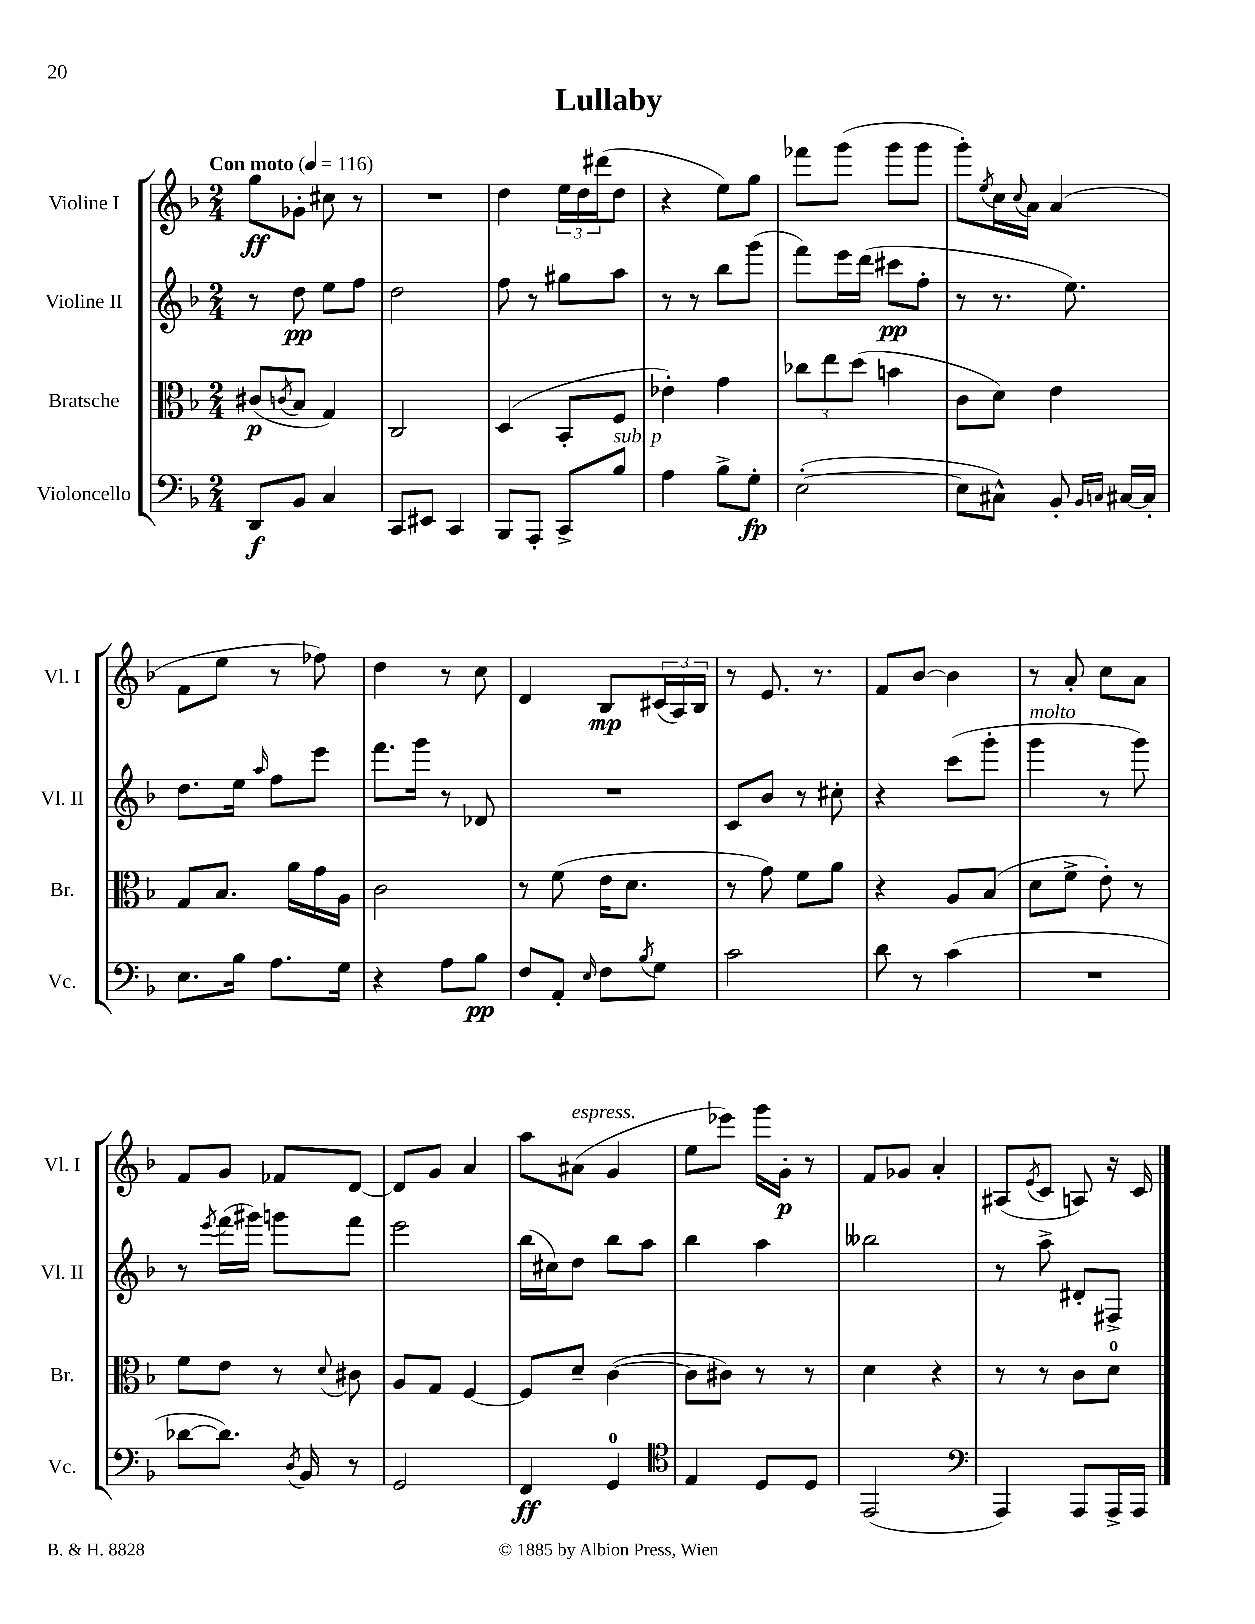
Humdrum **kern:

**kern	**dynam	**kern	**dynam	**kern	**dynam	**kern	**dynam
*part4	*part4	*part3	*part3	*part2	*part2	*part1	*part1
*staff4	*staff4	*staff3	*staff3	*staff2	*staff2	*staff1	*staff1
*I"Violoncello	*	*I"Bratsche	*	*I"Violine II	*	*I"Violine I	*
*I'Vc.	*	*I'Br.	*	*I'Vl. II	*	*I'Vl. I	*
*clefF4	*	*clefC3	*	*clefG2	*	*clefG2	*
*k[b-]	*	*k[b-]	*	*k[b-]	*	*k[b-]	*
*M2/4	*	*M2/4	*	*M2/4	*	*M2/4	*
*MM116	*	*MM116	*	*MM116	*	*MM116	*
=1	=1	=1	=1	=1	=1	=1	=1
!	!	!	!	!	!	!LO:TX:a:B:t=Con moto	!
8DD/L	f	(8c#X/L	p	8r	.	8gg\L	ff
.	.	8qcn/	.	.	.	.	.
8BB-/J	.	8B-/J	.	8dd\	pp	8g-X'\J	.
4C/	.	4G/)	.	8ee\L	.	8cc#X\	.
.	.	.	.	8ff\J	.	8r	.
=2	=2	=2	=2	=2	=2	=2	=2
8CC/L	.	2C/	.	2dd\	.	2r	.
8EE#X/J	.	.	.	.	.	.	.
4CC/	.	.	.	.	.	.	.
=3	=3	=3	=3	=3	=3	=3	=3
8BBB-/L	.	(4D/	.	8ff\	.	4dd\	.
8AAA'/J	.	.	.	8r	.	.	.
8CC^/L	.	8BB-'/L	.	8gg#X\L	.	24ee\LL	.
.	.	.	.	.	.	24dd\	.
.	.	.	.	.	.	(24ddd#X\J	.
!LO:TX:a:i:t=sub. p	!	!	!	!	!	!	!
8B-/J	.	8F/J	.	8aa\J	.	8dd\J	.
=4	=4	=4	=4	=4	=4	=4	=4
4A\	.	4e-X'\)	.	8r	.	4r	.
.	.	.	.	8r	.	.	.
8B-^\L	.	4g\	.	8bb-\L	.	8ee\L)	.
8G'\J	fp	.	.	(8ggg\J	.	8gg\J	.
=5	=5	=5	=5	=5	=5	=5	=5
([2E'\	.	12cc-X\L	.	8fff\L)	.	8fff-X\L	.
.	.	12ee\	.	.	.	.	.
.	.	.	.	16eee\L	.	(8ggg\J	.
.	.	(12dd\J	.	.	.	.	.
.	.	.	.	(16ddd\JJ	.	.	.
.	.	4bn\	.	8ccc#X\L	pp	8ggg\L	.
.	.	.	.	8ff'\J	.	8ggg\J	.
=6	=6	=6	=6	=6	=6	=6	=6
8E\L]	.	8c\L	.	8r	.	8ggg'\L)	.
.	.	.	.	.	.	8qee/	.
8C#X^^\J)	.	8d\J)	.	8.r	.	16cc\L	.
.	.	.	.	.	.	8qqcc/	.
.	.	.	.	.	.	16a\JJ	.
8BB-'/	.	4e\	.	.	.	(4a/	.
.	.	.	.	8.ee\)	.	.	.
16qqBB-/LL	.	.	.	.	.	.	.
16qqCn/JJ	.	.	.	.	.	.	.
[16C#X/LL	.	.	.	.	.	.	.
16C#'/JJ]	.	.	.	.	.	.	.
!!LO:LB:g=z
=7	=7	=7	=7	=7	=7	=7	=7
8.E\L	.	8G/L	.	8.dd\L	.	8f\L	.
.	.	8.B-/J	.	.	.	8ee\J	.
16B-\Jk	.	.	.	16ee\Jk	.	.	.
.	.	.	.	16qqaa/	.	.	.
8.A\L	.	.	.	8ff\L	.	8r	.
.	.	16a\LL	.	.	.	.	.
.	.	16g\	.	8eee\J	.	8ff-X\)	.
16G\Jk	.	16A\JJ	.	.	.	.	.
=8	=8	=8	=8	=8	=8	=8	=8
4r	.	2c\	.	8.fff\L	.	4dd\	.
.	.	.	.	16ggg\Jk	.	.	.
8A\L	.	.	.	8r	.	8r	.
8B-\J	pp	.	.	8d-X/	.	8cc\	.
=9	=9	=9	=9	=9	=9	=9	=9
8F/L	.	8r	.	2r	.	4d/	.
8AA'/J	.	(8f\	.	.	.	.	.
16qqE/	.	.	.	.	.	.	.
8F\L	.	16e\KL	.	.	.	8B-/L	mp
.	.	8.d\J	.	.	.	.	.
8qB-/	.	.	.	.	.	.	.
8G\J	.	.	.	.	.	(24c#X/L	.
.	.	.	.	.	.	24A/)	.
.	.	.	.	.	.	24B-/JJ	.
=10	=10	=10	=10	=10	=10	=10	=10
2c\	.	8r	.	8c/L	.	8r	.
.	.	8g\)	.	8b-/J	.	8.e/	.
.	.	8f\L	.	8r	.	.	.
.	.	.	.	.	.	8.r	.
.	.	8a\J	.	8cc#X'\	.	.	.
=11	=11	=11	=11	=11	=11	=11	=11
8d\	.	4r	.	4r	.	8f/L	.
8r	.	.	.	.	.	[8b-/J	.
(4c\	.	8A/L	.	(8ccc\L	.	4b-\]	.
.	.	(8B-/J	.	8ggg'\J	.	.	.
=12	=12	=12	=12	=12	=12	=12	=12
!	!	!	!	!LO:TX:a:i:t=molto	!	!	!
2r	.	8d\L	.	4ggg\	.	8r	.
.	.	8f^\J	.	.	.	8a'/	.
.	.	8e'\)	.	8r	.	8cc\L	.
.	.	8r	.	8ggg\)	.	8a\J	.
!!LO:LB:g=z
=13	=13	=13	=13	=13	=13	=13	=13
[8d-X\L	.	8f\L	.	8r	.	8f/L	.
.	.	.	.	8qeee/	.	.	.
8.d-\J])	.	8e\J	.	(16fff\LL	.	8g/J	.
.	.	.	.	16ggg#X\JJ)	.	.	.
.	.	8r	.	8gggn\L	.	8f-X/L	.
8qD/	.	.	.	.	.	.	.
16BB-/	.	.	.	.	.	.	.
.	.	8qqd/	.	.	.	.	.
8r	.	8c#X\	.	8fff\J	.	[8d/J	.
=14	=14	=14	=14	=14	=14	=14	=14
2GG/	.	8A/L	.	2eee\	.	8d/L]	.
.	.	8G/J	.	.	.	8g/J	.
.	.	[4F/	.	.	.	4a/	.
=15	=15	=15	=15	=15	=15	=15	=15
4FF/	ff	8F/L]	.	(16bb-\LL	.	8aa\L	.
.	.	.	.	16cc#X\J)	.	.	.
!	!	!	!	!	!	!LO:TX:a:i:t=espress.	!
.	.	8d~/J	.	8dd\J	.	(8a#X\J	.
4GG/	.	([4c\	.	8bb-\L	.	4g/	.
.	.	.	.	8aa\J	.	.	.
=16	=16	=16	=16	=16	=16	=16	=16
*clefC4	*	*	*	*	*	*	*
4E/	.	8c\L]	.	4bb-\	.	8ee\L	.
.	.	8c#X\J)	.	.	.	8eee-X\J)	.
8D/L	.	8r	.	4aa\	.	16ggg\LL	.
.	.	.	.	.	.	16g'\JJ	p
8D/J	.	8r	.	.	.	8r	.
=17	=17	=17	=17	=17	=17	=17	=17
(2EE/	.	4d\	.	2bb--X\	.	8f/L	.
.	.	.	.	.	.	8g-X/J	.
.	.	4r	.	.	.	4a'/	.
=18	=18	=18	=18	=18	=18	=18	=18
*clefF4	*	*	*	*	*	*	*
4AAA/)	.	8r	.	8r	.	(8A#X/L	.
.	.	.	.	.	.	8qe/	.
.	.	8r	.	8aa^\	.	8c/J	.
8AAA/L	.	8c\L	.	8d#X'/L	.	8An/)	.
16AAA^/L	.	8d\J	.	8F#X^/J	.	16r	.
16AAA/JJ	.	.	.	.	.	16c/	.
==	==	==	==	==	==	==	==
*-	*-	*-	*-	*-	*-	*-	*-
